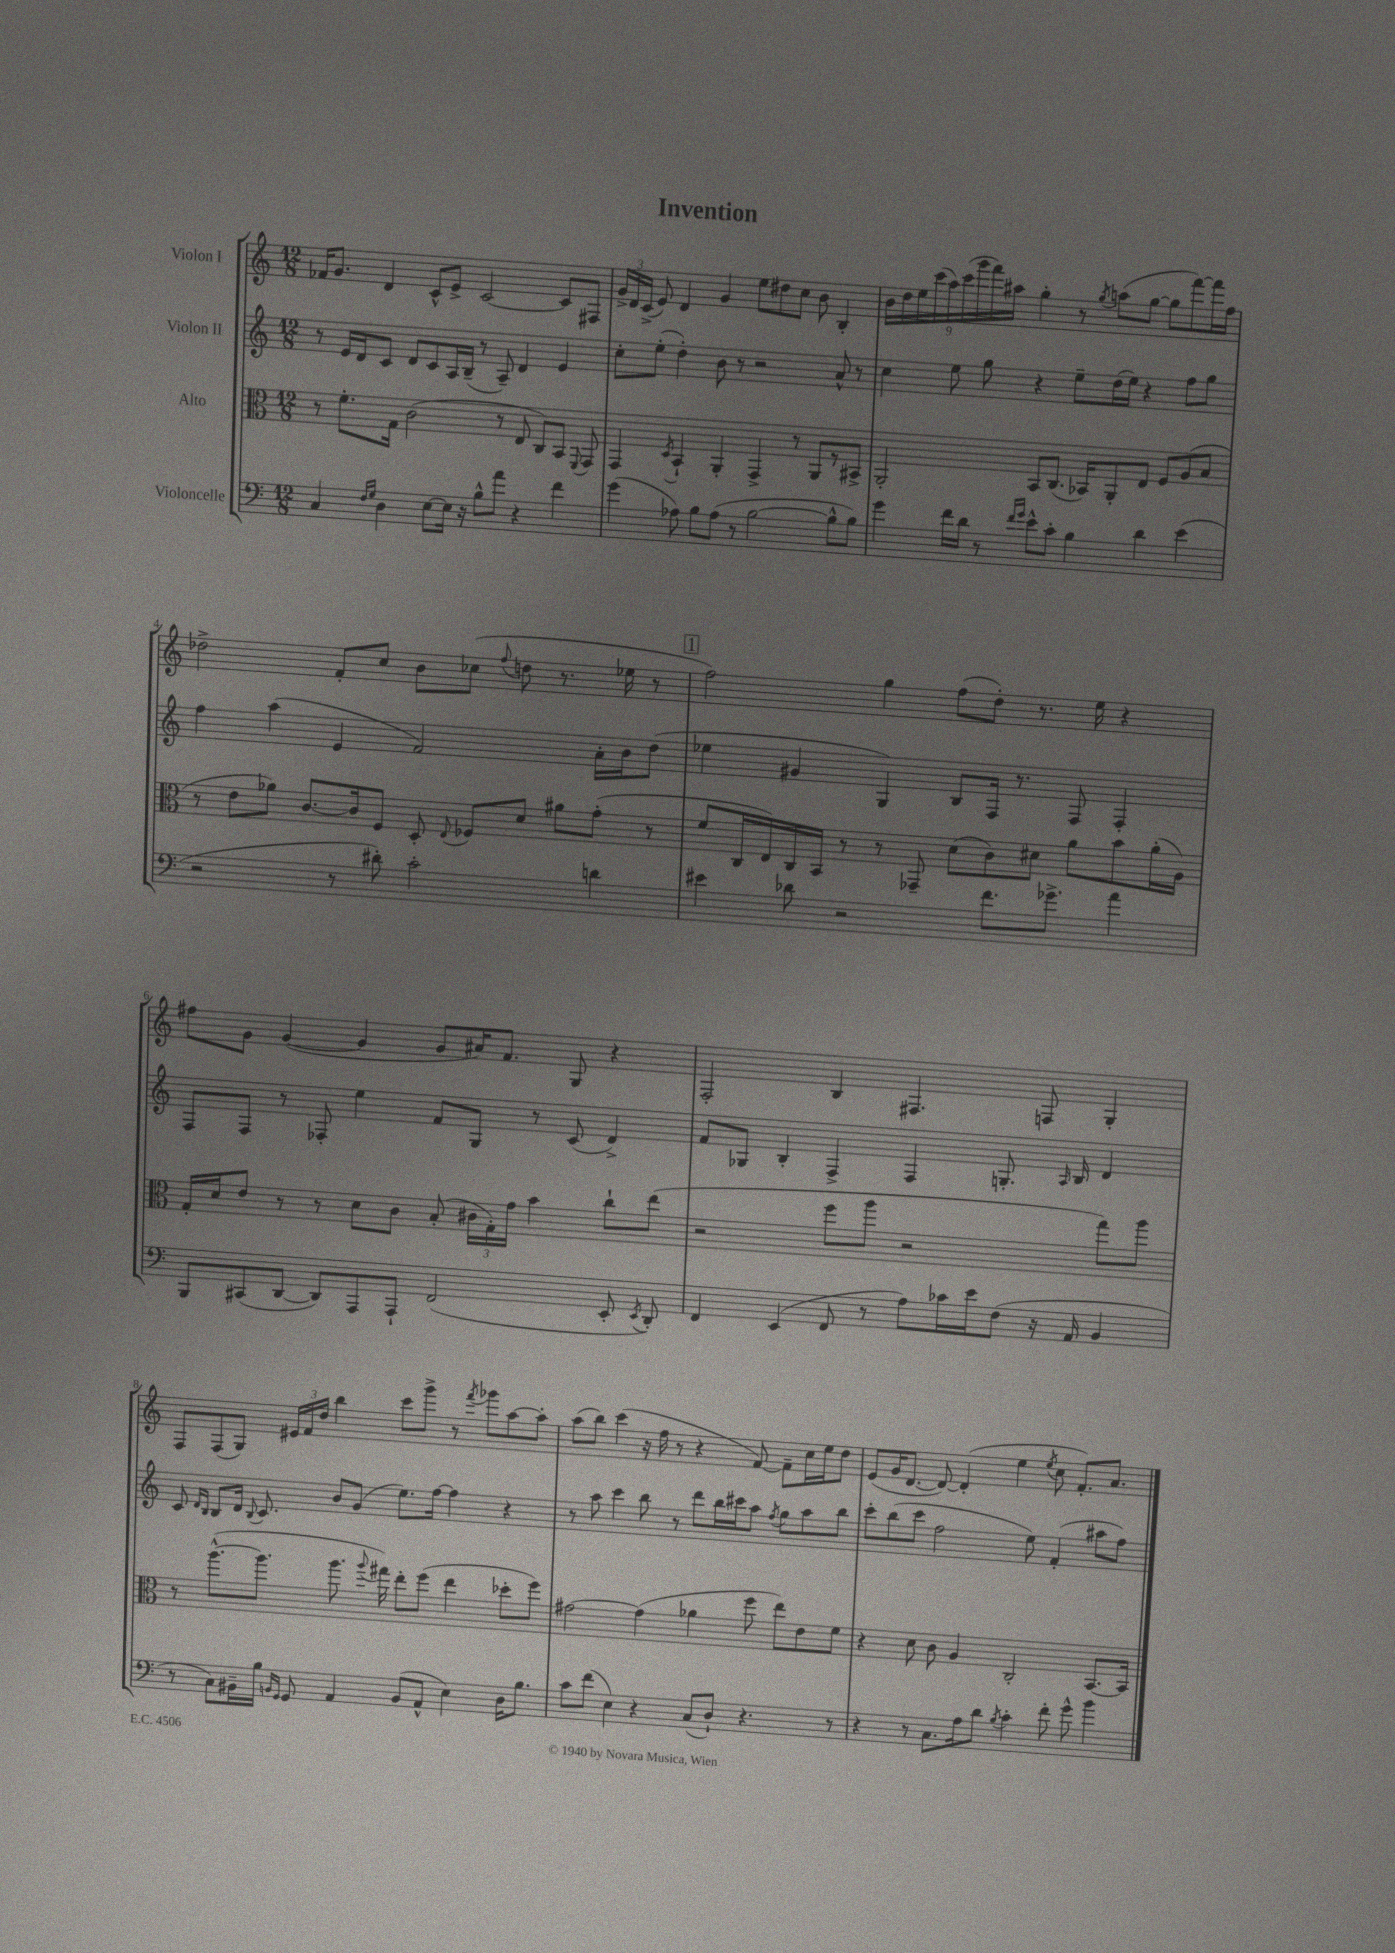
\header { title = "Invention" }
<<
\new StaffGroup <<
\new Staff = "s0" \with { instrumentName = "Violon I" } {
    \clef treble \key c \major \numericTimeSignature \time 12/8
    \autoBeamOff fes'16[ g'8.] d'4 c'8[-^ e'8]-> c'2~ c'8[ fis8] |
    \tuplet 3/2 { g'16[-> d'16 c'16]->( } e'8) d'4 g'4 e''8[ dis''8 c''8] b'8 b4-. |
    \tuplet 9/8 { b'16[ d''16 e''16 c'''16( a''16) c'''16( g'''16 f'''16) ais''16] } g''4-. r8 \acciaccatura { g''8 } a''8[( g''8]~ g''8[ f'''8~) f'''16 f''16] |
    des''2-> f'8[-. c''8] b'8[ ces''8]( \appoggiatura { f''8 } d''8 r8. ees''16 r8 |
    \mark \markup { \box "1" } f''2) g''4 f''8[( d''8]-.) r8. e''16 r4 |
    fis''8[ g'8] g'4~( g'4 g'8[ ais'16) f'8.] g8 r4 |
    f2-. b4 fis4. f8 g4-. |
    f8[ f8( g8]) \tuplet 3/2 { eis'16[ f'16 d''16] } b''4 c'''8[ g'''8]-> r8 \acciaccatura { f'''8 } ges'''8[ a''8~ a''8]-. |
    a''8[( b''8]) c'''4( r16 f''16 r8 r4 f'8~) f'8[-- c''16 e''16 d''8] |
    e'8[( g'16 d'8.]~ d'8~) d'4-.( e''4 \acciaccatura { e''8 } c''8 f'8.[-.) a'8.] \bar "|." |
}
\new Staff = "s1" \with { instrumentName = "Violon II" } {
    \clef treble \key c \major \numericTimeSignature \time 12/8
    \autoBeamOff r8 e'16[ d'16 c'8] d'8[ c'8 a16 b16]--( r8 a8--) d'4 e'4 |
    c''8[-. e''8]-.( d''4-.) b'8 r8 r2 a'8-^ r8 |
    c''4 e''8 g''8 r4 e''8[-- d''16( e''16]) r4 f''8[ g''8] |
    f''4 a''4( e'4 f'2) a'16[-. b'16 d''8]( |
    \mark \markup { \box "1" } ees''4 gis'4 g4) b8[ f16] r8. f8 f4-. |
    f8[ f8] r8 fes8-. e''4 f'8[ g8] r8 c'8( d'4->) |
    f'8[ ges8] b4-. f4-> f4 g8.-. \grace { a16 } b16 d'4 |
    c'8 \grace { d'16[ b16] } b8[ d'16] \appoggiatura { b8 } c'8. b'8[ g'8]( e''8.[) f''16]~ f''4 r4 |
    r8 a''8 c'''4 b''8 r8 d'''8[ b''16 cis'''16 a''8] \acciaccatura { f''8 } g''8[ a''8 b''8] |
    c'''8[-. b''8( c'''8] f''2 e''8) f'4-.( ais''8[ f''8]) \bar "|." |
}
\new Staff = "s2" \with { instrumentName = "Alto" } {
    \clef alto \key c \major \numericTimeSignature \time 12/8
    \autoBeamOff r8 f'8.[-. g16] c'2( r8 e8 c8[) b,8] \appoggiatura { f,8 } g,8 |
    g,4 \acciaccatura { d8 } b,4-! a,4-. g,4-> r8 a,8[ r8 bis,8]-> |
    a,2-. b,8[ c8.]( bes,16[) a,8-. e8] f8[ a8( b8] |
    r8 e'8[ aes'8]) c'8.[~ c'16 f8] d8-. \appoggiatura { e8 } fes8[ d'8] ais'8[ g'8]-.( r8 |
    \mark \markup { \box "1" } f'8[ c16 e16) c16 b,16] r8 r8 ges,8-- d'8[( c'8) dis'8] a'8[ b'8 a'16-.( a16]) |
    g16[-. d'16 e'8] r8 r8 d'8[ c'8] b8-.( \tuplet 3/2 { cis'16[ g16-.) g'16] } b'4 c''8[-! e''8]( |
    r2 f''8[ a''8] r2 g''8[) a''8] |
    r8 a''8.[~-^( a''8.] a''8. \appoggiatura { a''8 } gis''16) e''8[-. f''8]( e''4 des''8[-. f''8]) |
    gis'2~ gis'4( aes'4 f''8 e''8[) e'8 f'8] |
    r4 d'8 c'8 a4 c2-. b,8.[~ b,16] \bar "|." |
}
\new Staff = "s3" \with { instrumentName = "Violoncelle" } {
    \clef bass \key c \major \numericTimeSignature \time 12/8
    \autoBeamOff c4 \grace { f16[ g16] } d4 e8[~ e16] r16 b8[-^ a'8] r4 f'4 |
    g'4( aes8) b8[ aes8]( r8 b2~ b8[-^ b8]) |
    g'4 f'16[ d'16] r8 \grace { f'16[ g'16] } e'8[-^ c'8]-. b4 d'4 e'4( |
    r2 r8 dis'8-.) c'2-. d'4 |
    \mark \markup { \box "1" } eis'4 des'8 r2 f'8.[ ges'8.]-> a'4 |
    b,,8[ cis,8( d,8]~ d,8[) a,,8 a,,8]-! f,2( e,8-. \acciaccatura { e,8 } d,8-.) |
    f,4 e,4( f,8 r8 a8[) ces'16 e'16 f8]( r16 a,16 b,4 |
    r8 c8[) bis,16-- b16] \grace { b,16[ g,16] } g,8 a,4 b,8[( a,8]-^ e4) d16[ b8.] |
    c'8[ f'8]( e4) r4 c8[( d8]-!) r4. r8 |
    r4 r8 c8.[ a16 d'8] \acciaccatura { b8 } c'4-. f'8-. g'8-^ b'4 \bar "|." |
}
>>
>>
